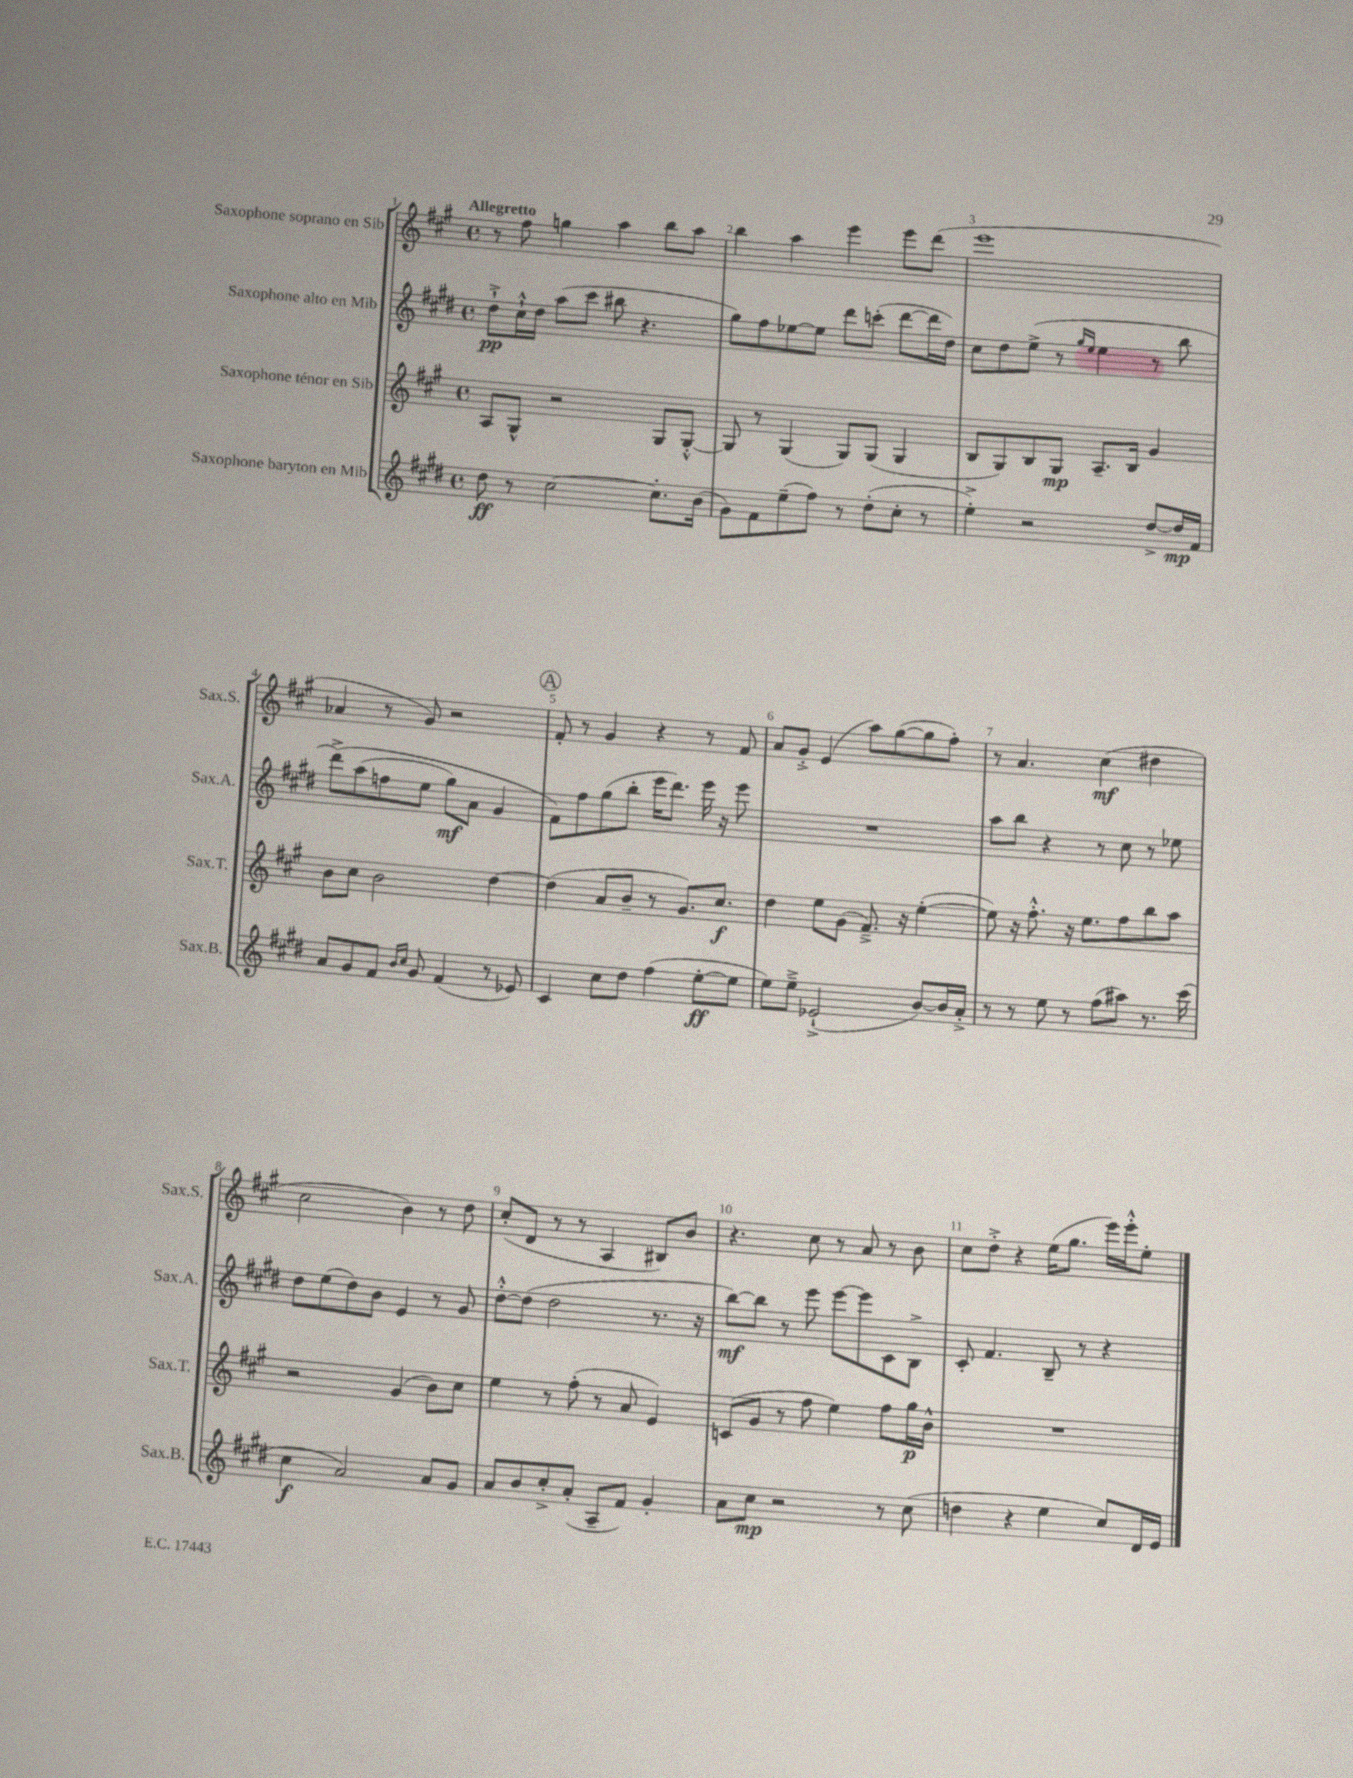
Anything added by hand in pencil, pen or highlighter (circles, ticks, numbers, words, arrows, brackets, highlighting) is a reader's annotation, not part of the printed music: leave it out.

**kern	**kern	**kern	**kern
*staff4	*staff3	*staff2	*staff1
*clefG2	*clefG2	*clefG2	*clefG2
*k[f#c#g#d#]	*k[f#c#g#]	*k[f#c#g#d#]	*k[f#c#g#]
*M4/4	*M4/4	*M4/4	*M4/4
*met(c)	*met(c)	*met(c)	*met(c)
8dd#	8A	8dd#`^	8r
8r	8G#^^	16cc#`^^	8ff#
.	.	16dd#	.
[2cc#	2r	(8aa	4gg
.	.	8ccc#	.
.	.	8bb#	4aa
.	.	4.r	.
8.cc#']	8G#	.	8bb
.	[8G#'^^	.	8aa
(16b	.	.	.
=	=	=	=
8g#)	8G#]	8gg#)	4bb
8f#	8r	8ff#	.
(8ee~	(4G#	[8ee-	4aa
8ff#)	.	8ee-]	.
8r	8G#)	8ddd#	4eee
(8dd#'	(8G#	(8ccc'	.
8cc#'	4G#	[8ddd#	8eee
8r	.	16ddd#]	(8ddd
.	.	16dd#)	.
=	=	=	=
4ee'^)	8B	8cc#	1eee
.	8G#)	8dd#	.
2r	8B	(8ee^	.
.	8G#	8r	.
.	.	16qqgg#	.
.	.	16qqee	.
.	8.A~	4ee	.
.	16B	.	.
[8dd#^	4g#	8r	.
16dd#]	.	8bb	.
16f#	.	.	.
=	=	=	=
8a	8b	&(8ddd#^)	4a-
8g#	8cc#	(8aa	.
8f#	2b	8ff	8r
16qqb	.	.	.
16qqcc#	.	.	.
8g#	.	8ee	8g#)
(4f#	.	8gg#)	2r
.	.	8a	.
8r	[4dd	4g#	.
8e-)	.	.	.
=	=	=	=
4c#	(4dd]	8f#&)	8f#'
.	.	8ff#	8r
8cc#	8a	(8gg#	4g#
8dd#	8b~	8bb'	.
(4ff#	8r	16eee	4r
.	.	8.ddd#)	.
.	8.g#)	.	.
[8ee'	.	16eee	8r
.	8.cc#	16r	.
8ee]	.	8eee	8f#
=	=	=	=
8ee)	4dd	1r	8a
8ee~^	.	.	8g#'^
(2e-`^	8ee	.	(4e
.	(8g#	.	.
.	8.f#~^)	.	8aa)
.	.	.	([8gg#
.	16r	.	.
[8b)	([4ee'	.	8gg#]
16b]	.	.	8ff#')
16a'^	.	.	.
=	=	=	=
8r	8ee])	8aa	8r
8r	16r	8bb	4.a
.	8.ff#'^^	.	.
8ee	.	4r	.
8r	16r	.	.
.	8.ee	.	.
(8ff#	.	8r	(4cc#
8aa#)	8ff#	8cc#	.
8.r	8bb	8r	4dd#
.	8aa	8ee-	.
(16ccc#	.	.	.
=	=	=	=
4cc#	2r	8dd#	2cc#
.	.	(8ee	.
2a)	.	8dd#)	.
.	.	8b	.
.	(4g#	4e	4b)
8a	8b)	8r	8r
8g#	8cc#	8g#	8dd
=	=	=	=
8a	4ee	[8dd#'^^	(8cc#'
8b	.	(8dd#]	8d
8cc#'^	8r	2dd#	8r
(8a'	(8ff#'	.	8r
8A~	8r	.	4A
8f#)	8a	.	.
4g#'	4e)	8.r	8B#)
.	.	.	8b
.	.	16r	.
=	=	=	=
8a	(8c	[8bb)	4.r
8cc#	8g#	8bb]	.
2r	8r	8r	.
.	8ff#	8eee	8cc#
.	4ee)	[8eee	8r
.	.	8eee]	8a
8r	8ff#	8c#	8r
(8cc#	16gg#	8B^	8b
.	16b^^	.	.
=	=	=	=
4dd	1r	8c#'	8cc#
.	.	4.f#	8dd'^
4r	.	.	4r
4ee	.	8B~	(16ee
.	.	.	8.gg#
.	.	8r	.
8cc#)	.	4r	16eee)
.	.	.	16eee'^^
16d#	.	.	8ee'
16e	.	.	.
==	==	==	==
*-	*-	*-	*-
